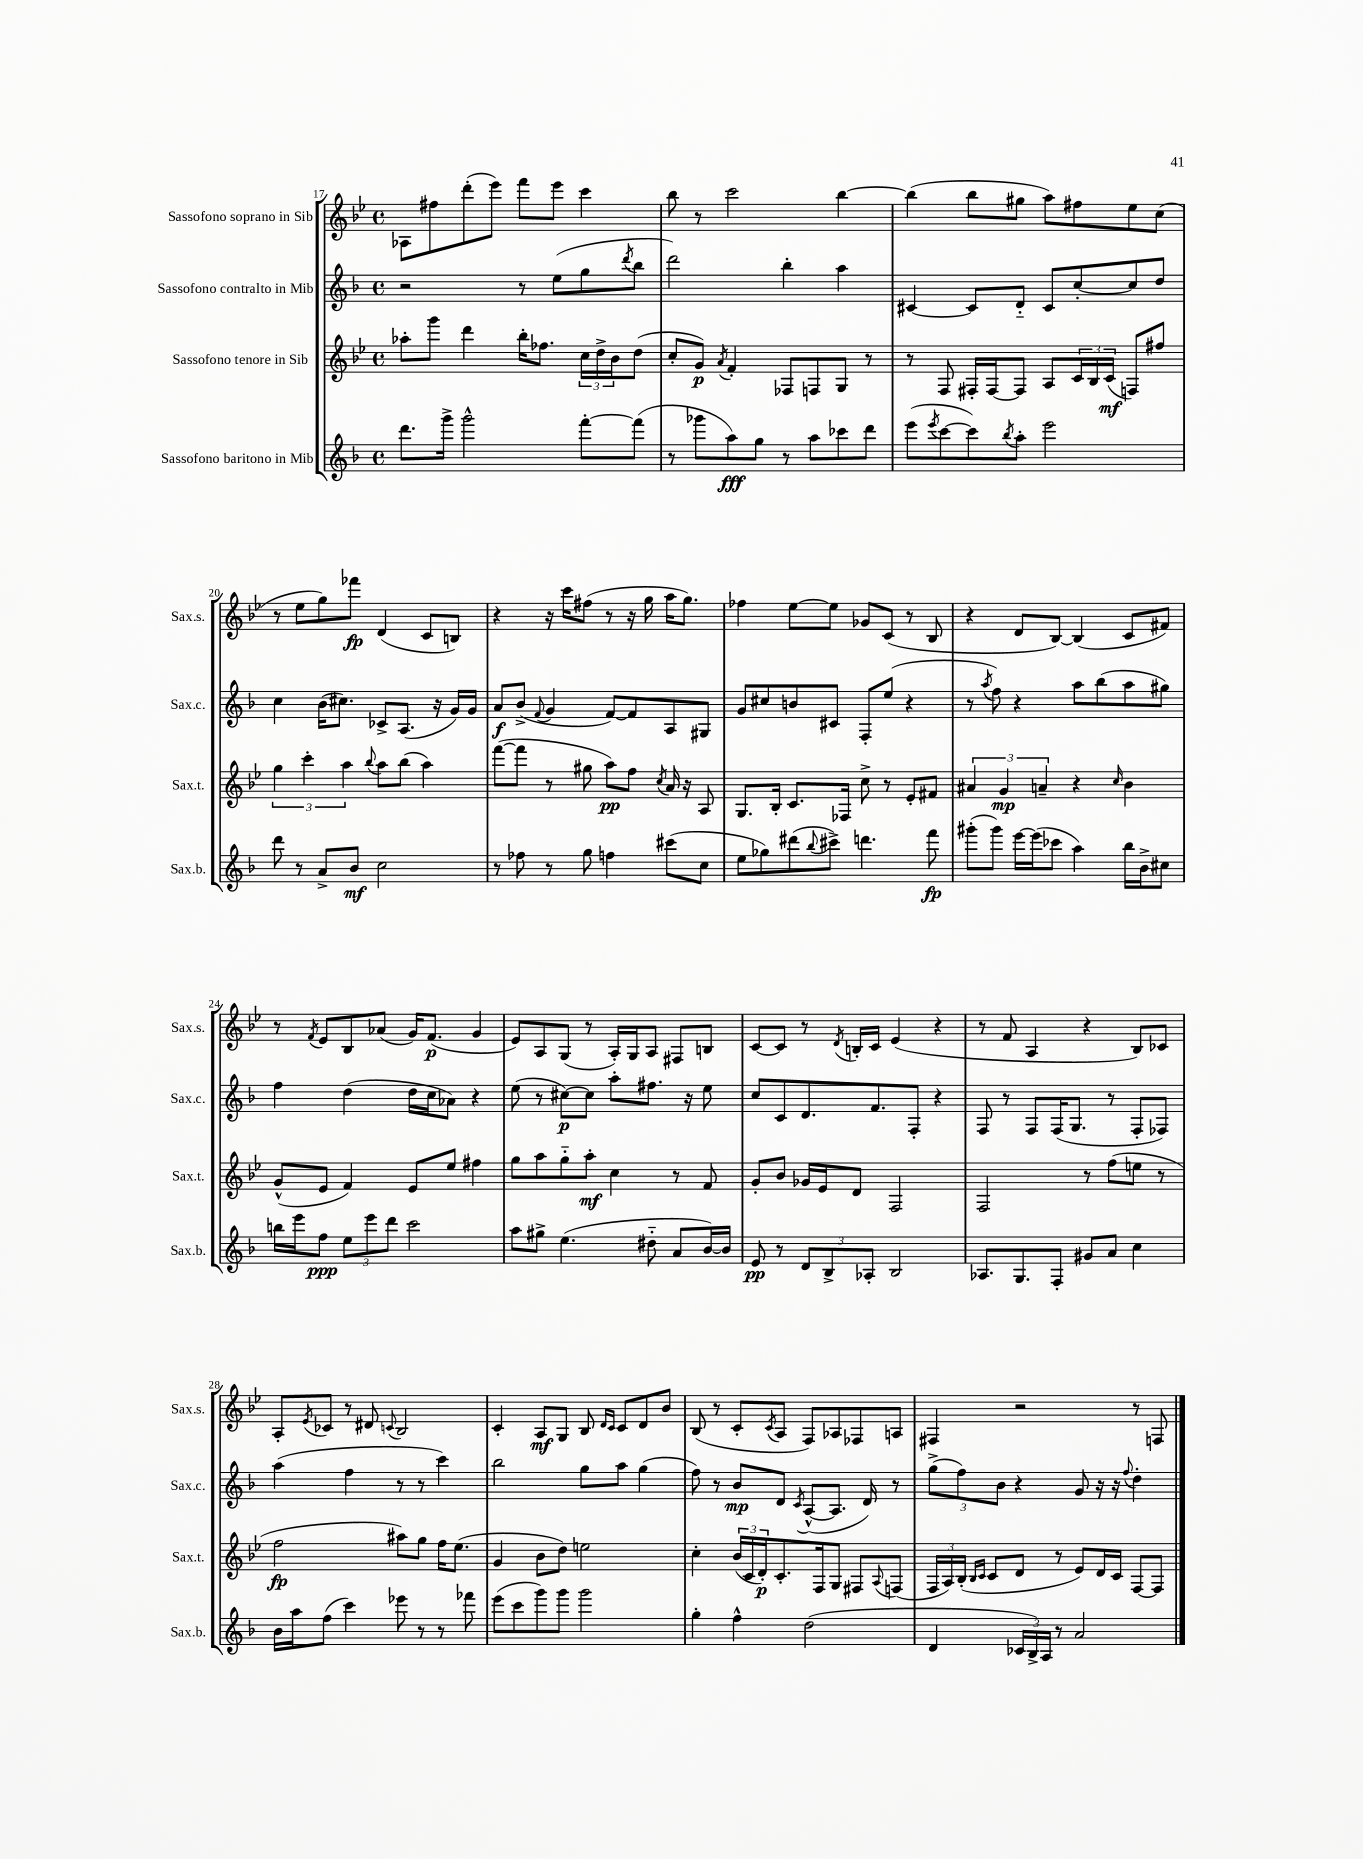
<<
\new StaffGroup <<
\new Staff = "s0" \with { instrumentName = "Sassofono soprano in Sib" shortInstrumentName = "Sax.s." } {
    \clef treble \key bes \major \defaultTimeSignature \time 4/4
    aes8 fis''8 d'''8-.( ees'''8) f'''8 ees'''8 c'''4 |
    bes''8 r8 c'''2 bes''4~ |
    bes''4( bes''8 gis''8 a''8) fis''8 ees''8 c''8( |
    r8 ees''8 g''8) fes'''8\fp d'4( c'8 b8) |
    r4 r16 c'''16 fis''8( r8 r16 g''16 a''16 g''8.) |
    fes''4 ees''8~ ees''8 ges'8 c'8( r8 bes8 |
    r4 d'8 bes8~) bes4( c'8 fis'8) |
    r8 \acciaccatura { f'8 } ees'8 bes8 aes'8( g'16) f'8.\p( g'4 |
    ees'8) a8 g8( r8 a16-.) g16 a8 fis8 b8 |
    c'8~ c'8 r8 \acciaccatura { d'8 } b16-. c'16 ees'4( r4 |
    r8 f'8 a4 r4 bes8) ces'8 |
    a8-. \acciaccatura { ees'8 } ces'8 r8 dis'8 \appoggiatura { c'8 } bes2 |
    c'4-. a8\mf g8 bes8 \grace { d'16 c'16 } c'8 d'8 bes'8 |
    bes8( r8 c'8-. \acciaccatura { c'8 } a8 f8) aes8 fes8 a8 |
    fis4 r2 r8 f8 \bar "|." |
}
\new Staff = "s1" \with { instrumentName = "Sassofono contralto in Mib" shortInstrumentName = "Sax.c." } {
    \clef treble \key f \major \defaultTimeSignature \time 4/4
    r2 r8 e''8( g''8 \acciaccatura { d'''8 } bes''8 |
    d'''2) bes''4-. a''4 |
    cis'4~ cis'8 d'8-_ cis'8 c''8~-. c''8 d''8 |
    c''4 bes'16( cis''8.) ces'8-> a8.( r16 g'16) g'16 |
    a'8\f bes'8->( \appoggiatura { f'8 } g'4 f'8~) f'8 a8 gis8 |
    g'8 cis''8 b'8 cis'8 f8-. e''8( r4 |
    r8 \acciaccatura { a''8 } f''8) r4 a''8 bes''8( a''8 gis''8) |
    f''4 d''4( d''16 c''16 aes'8) r4 |
    e''8( r8 cis''8~\p) cis''8 a''8-. fis''8. r16 e''8 |
    c''8 c'8 d'8. f'8. f8-. r4 |
    f8 r8 f8 f16( g8. r8 f8-. fes8) |
    a''4( f''4 r8 r8 c'''4) |
    bes''2 g''8 a''8 g''4( |
    f''8) r8 bes'8\mp d'8 \acciaccatura { c'8 } a8~-^( a8. d'16) r8 |
    \tuplet 3/2 { g''8->( f''8) bes'8 } r4 g'8 r16 r16 \appoggiatura { f''8 } d''4-. \bar "|." |
}
\new Staff = "s2" \with { instrumentName = "Sassofono tenore in Sib" shortInstrumentName = "Sax.t." } {
    \clef treble \key bes \major \defaultTimeSignature \time 4/4
    aes''8-. g'''8 d'''4 bes''16-. fes''8. \tuplet 3/2 { c''16 d''16-> bes'16 } d''8( |
    c''8-. g'8\p) \acciaccatura { a'8 } f'4-. fes8 f8 g8 r8 |
    r8 f8 fis16-. fis16~ fis8 a8 \tuplet 3/2 { c'16 bes16 c'16\mf( } f8) fis''8 |
    \tuplet 3/2 { g''4 c'''4-. a''4 } \appoggiatura { bes''8 } a''8 bes''8( a''4) |
    f'''8~( f'''8 r8 gis''8 a''8\pp) f''8 \acciaccatura { c''8 } a'16 r16 a8 |
    g8. bes16-. c'8. fes16 c''8-> r8 ees'8-. fis'8 |
    \tuplet 3/2 { ais'4 g'4\mp a'4-- } r4 \grace { c''16 } bes'4 |
    g'8-^( ees'8 f'4) ees'8 ees''8 fis''4 |
    g''8 a''8 g''8-_ a''8-.\mf c''4 r8 f'8 |
    g'8-. bes'8 ges'16 ees'16 d'8 f2 |
    f2 r8 f''8( e''8 r8 |
    f''2\fp ais''8) g''8 f''16 ees''8.( |
    g'4 bes'8 d''8) e''2 |
    c''4-. \tuplet 3/2 { bes'16( c'16 d'16-.\p) } c'8.-. f16 g8 fis8 \appoggiatura { a8 } f8( |
    \tuplet 3/2 { f16 a16) bes16-.( } \grace { bes16 c'16 } c'8 d'8 r8 ees'8) d'16 c'16 f8~ f8 \bar "|." |
}
\new Staff = "s3" \with { instrumentName = "Sassofono baritono in Mib" shortInstrumentName = "Sax.b." } {
    \clef treble \key f \major \defaultTimeSignature \time 4/4
    d'''8. g'''16-> g'''2-^ f'''8~-. f'''8( |
    r8 ges'''8 a''8\fff) g''8 r8 a''8 ces'''8 d'''8 |
    e'''8( \acciaccatura { e'''8 } c'''8~ c'''8) \acciaccatura { bes''8 } a''8-. e'''2 |
    d'''8 r8 a'8-> bes'8\mf c''2 |
    r8 fes''8 r8 g''8 f''4 cis'''8( c''8 |
    e''8 ges''8) dis'''8( \appoggiatura { bes''8 } cis'''8->) d'''4. f'''8\fp |
    gis'''8-.( gis'''8) e'''16~ e'''16( ces'''8 a''4) bes''16 bes'16-> cis''8 |
    b''16 e'''16 f''8\ppp \tuplet 3/2 { e''8 e'''8 d'''8 } c'''2 |
    a''8 gis''8-> e''4.( dis''8-_ a'8 bes'16~) bes'16 |
    e'8\pp r8 \tuplet 3/2 { d'8 bes8-> aes8-. } bes2 |
    aes8. g8. f8-. gis'8 a'8 c''4 |
    bes'16 a''16 f''8( c'''4) ees'''8 r8 r8 fes'''8 |
    e'''8( c'''8 g'''8) g'''8 g'''2 |
    g''4-. f''4-^ d''2( |
    d'4 \tuplet 3/2 { ces'16 bes16->) a16 } r8 a'2 \bar "|." |
}
>>
>>
\layout { \context { \Score currentBarNumber = #17 } }
